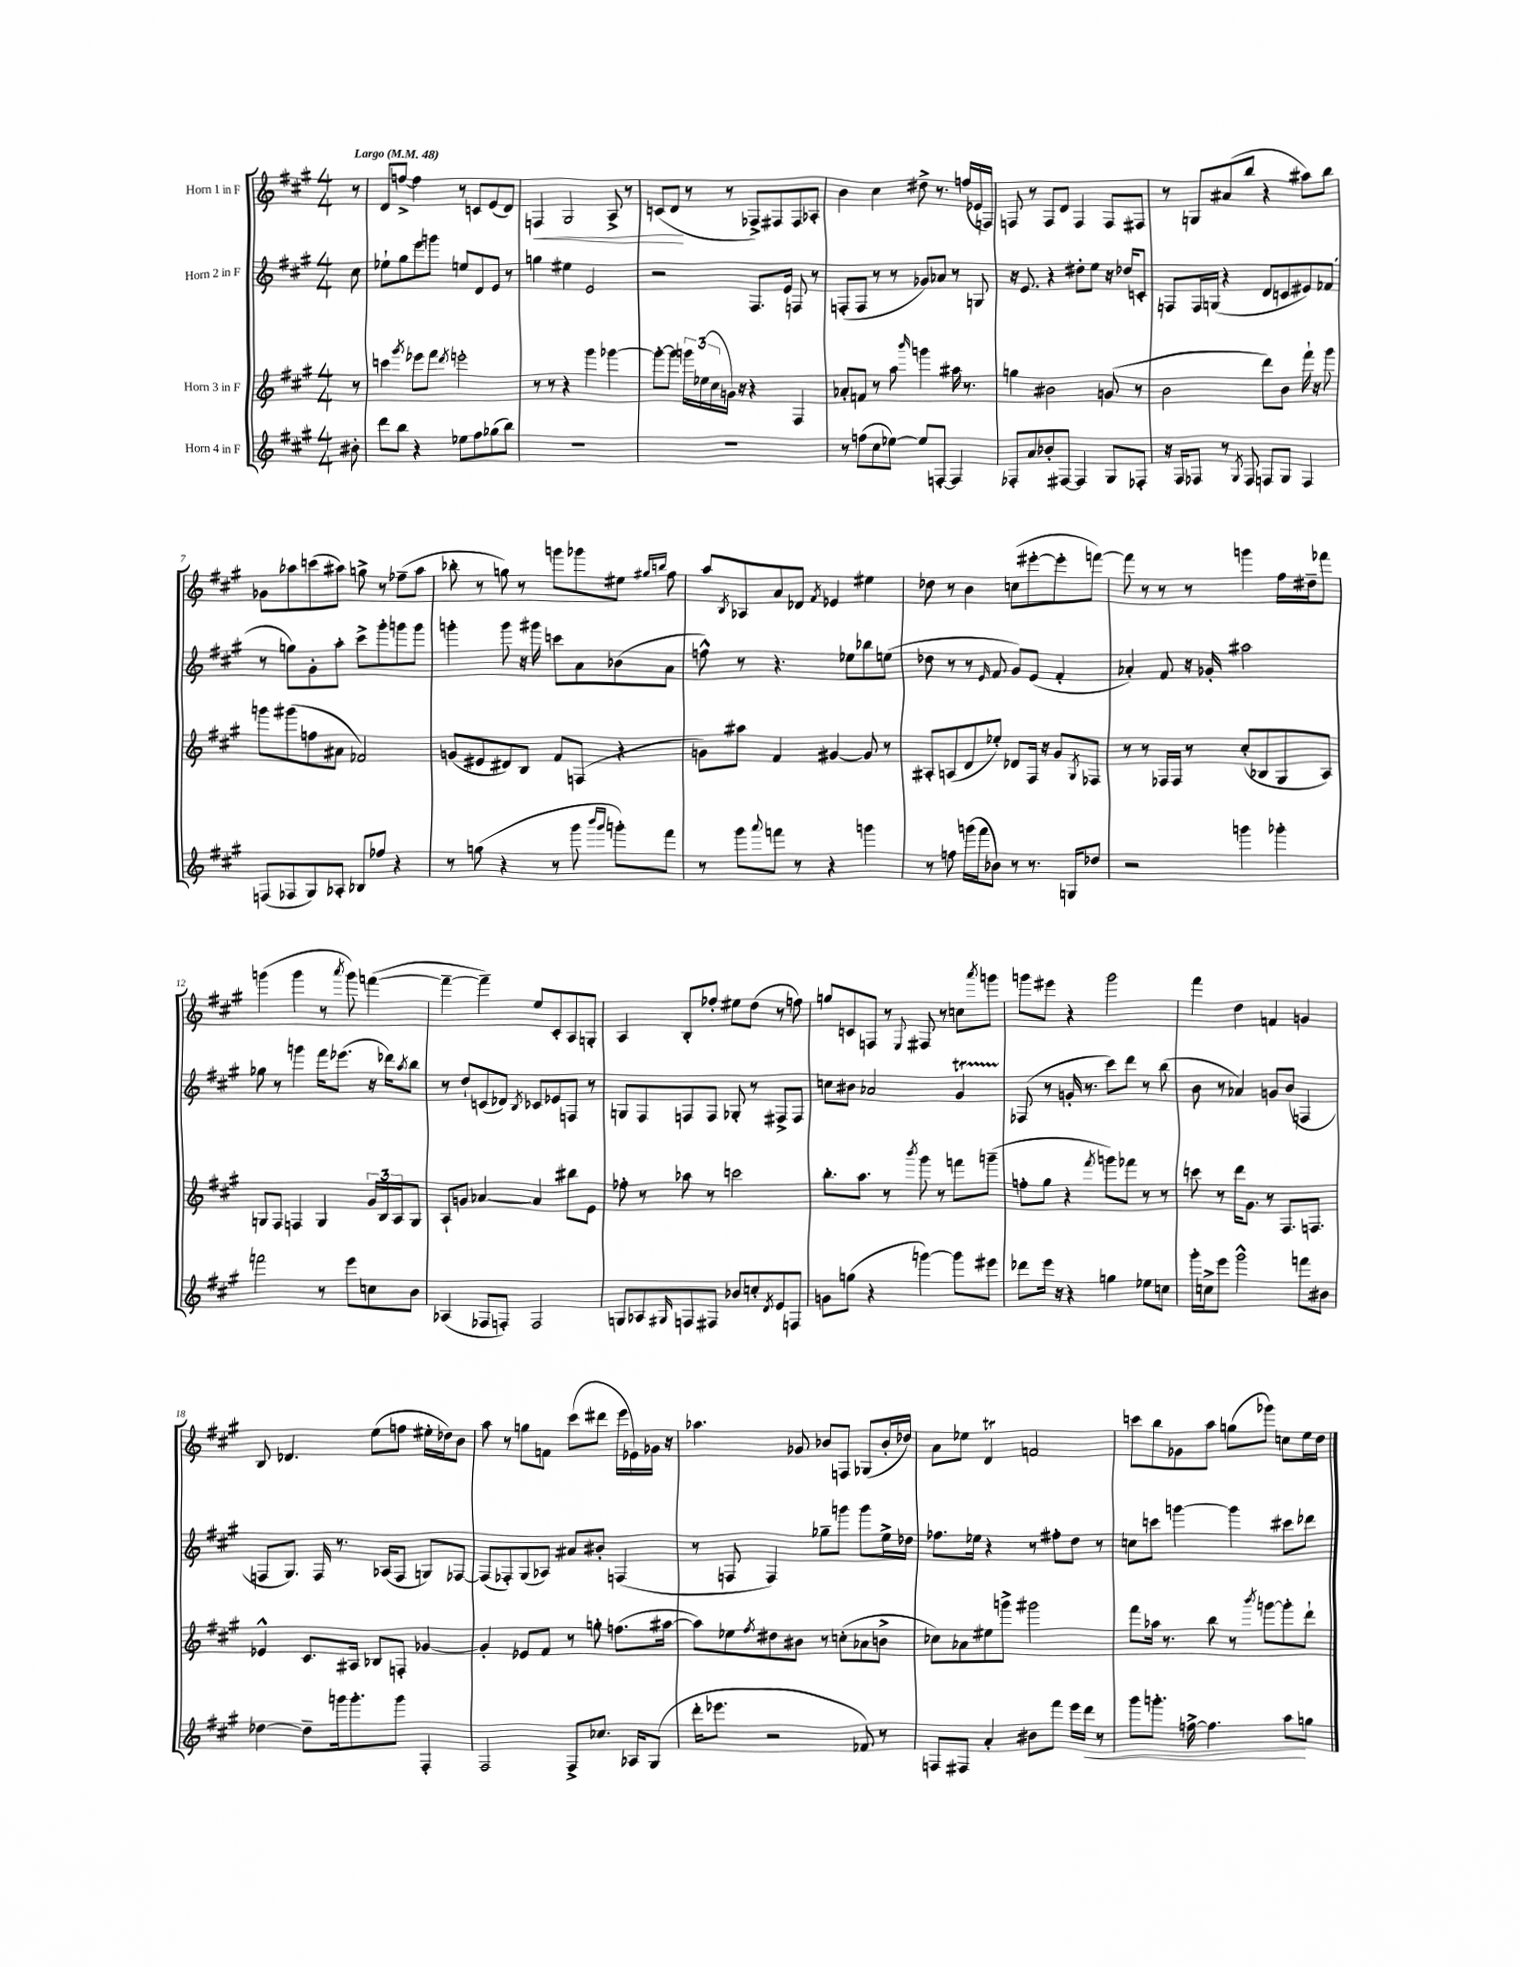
<<
\new StaffGroup <<
\new Staff = "s0" \with { instrumentName = "Horn 1 in F" } {
    \clef treble \key a \major \numericTimeSignature \time 4/4 \partial 8 \tempo "Largo" 4 = 48
    r8 |
    d'8 f''8~-> f''4 r8 c'8 e'8( d'8) |
    f4\< gis2 a8-> r8 |
    c'8( d'8\! r8 r8 fes8->) fis8 fis8 aes8-. |
    b'4 cis''4 dis''8-> r8. f''16( ees'16 f16) |
    f8 r8 f8 d'8 f4 f8 fis8 |
    r8 g8 ais'8( b''8 r4 ais''8) b''8 |
    ges'8 aes''8 c'''8( ais''8) g''8-> r8 fes''8--( ais''8 |
    bes''8-. r8 g''8) r8 g'''8 ges'''8 eis''8 \grace { gis''16 b''16 } fis''8 |
    a''8 \acciaccatura { b8 } aes8 a'8 des'8 \acciaccatura { fis'8 } ees'4 eis''4 |
    des''8 r8 b'4 c''8( eis'''8~-. eis'''8-. f'''8~) |
    f'''8 r8 r8 r8 g'''4 fis''16 dis''16-- fes'''8 |
    g'''4( g'''4 r8 \acciaccatura { a'''8 } g'''8) f'''4~( |
    f'''4~-- f'''4--) e''8 cis'8-. a8 g8-. |
    a4 b8-. fes''8-. eis''8 d''8( r8 f''8) |
    g''8 c'8 f8 r8 \appoggiatura { e8 } fis8 r8 c''8 \acciaccatura { a'''8 } g'''8 |
    g'''8 eis'''8 r4 g'''2 |
    fis'''4 d''4 f'4 g'4 |
    b8 des'4. e''8( f''8 eis''16-. des''16) b'8 |
    a''8 r8 g''8 f'8 cis'''8( dis'''8 e'''16 ees'16) ges'16 r16 |
    aes''4. ges'8 bes'8 f8 ges8( bes'16-. des''16) |
    a'8 ees''8 d'4\trill f'2 |
    c'''8 b''8 ges'8 a''8 g''8( ges'''8) c''8 e''16 d''16 \bar "|." |
}
\new Staff = "s1" \with { instrumentName = "Horn 2 in F" } {
    \clef treble \key a \major \numericTimeSignature \time 4/4 \partial 8
    cis''8 |
    ees''8-! gis''8 e'''8 g'''8 e''8 d'8 e'8 r8 |
    g''4 eis''4 e'2 |
    r2 fis8. e'16 f8 r8 |
    f8-.( f8 r8 r8 ges'8) aes'8 r8 g8 |
    r16 e'8. r4 dis''8-. e''8 r16 des''16 c'8-. |
    f8 f16 g16( r4 d'8 c'8 eis'8) fes'8( |
    r8 g''8) gis'8-. a''8-. cis'''8-> gis'''8-. g'''8 g'''8 |
    g'''4-. g'''8 r16 gis'''16 c'''8 a'8 bes'8( a'8 |
    f''8-^) r8 r4. ees''8 bes''8 e''8( |
    des''8 r8 r8 \grace { e'16 } fis'8 gis'8) e'8( fis'4-. |
    aes'4-.) fis'8 r16 ges'16-. ais''2 |
    ges''8 r8 g'''4 fis'''16 ees'''8.( r16 des'''16) \acciaccatura { a''8 } b''8 |
    r8 d''8-! c'8( des'8) \acciaccatura { b8 } ces'8 ees'8 f8 r8 |
    g8 fis8 f8 f8 ges8-. r8 fis8-> fis8 |
    c''8 bis'8 aes'2 gis'4\startTrillSpan |
    fes8\stopTrillSpan( r8 g'16-. r8. cis'''8) d'''8 r8 b''8( |
    b'8 r8 aes'4) g'8 b'8( f4 |
    f8 gis8.) f16 r8. aes16( f8 g8) fes8~ |
    fes8( fes8-.) gis8( aes8) ais'8 bis'8-. f4( |
    r8 f8 f4) ges''8-- g'''8 g'''8 e''16-> des''16 |
    fes''8. ees''16 r4 r8 fis''8-. d''8 r8 |
    c''8 c'''8 g'''4~ g'''4 cis'''8 des'''8 \bar "|." |
}
\new Staff = "s2" \with { instrumentName = "Horn 3 in F" } {
    \clef treble \key a \major \numericTimeSignature \time 4/4 \partial 8
    r8 |
    c'''4 \acciaccatura { gis'''8 } ees'''8 fis'''8 \acciaccatura { d'''8 } e'''2-. |
    r8 r8 r4 gis'''4 ges'''4~ |
    ges'''8~-. ges'''8 \tuplet 3/2 { g'''16 ees''16( cis''16 } g'16) r16 r4 fis4 |
    aes'8-. f'8 r8 a''8 \grace { b'''16 } g'''4 ais''16 r8. |
    g''4 bis'2 g'8( r8 |
    b'2 d'''8) b'8 fis'''16-! r16 gis'''8 |
    g'''8 gis'''8( f''8 ais'8 fes'2) |
    g'8( eis'8 dis'8) b8 fis'8 f8( r4 |
    g'8) ais''8 fis'4 gis'4~ gis'8 r8 |
    ais8-. a8( d'8 ees''8-.) des'8 fis16 r16 gis'8 \acciaccatura { gis8 } fes8 |
    r8 r8 fes16 fes16 r8 cis''8-.( bes8 gis8 a8) |
    g8 fis8 f4 g4 \tuplet 3/2 { gis'16 b16 a16 } g8 |
    a8-! g'8 aes'4~ aes'4 bis''8 e'8 |
    fes''8-. r8 aes''8 r8 c'''2 |
    b''8.-. a''8. r8 \acciaccatura { b'''8 } gis'''8 r8 f'''8 g'''8--( |
    f''8-. gis''8 r4 \acciaccatura { fis'''8 } g'''8) fes'''8 r8 r8 |
    c'''8 r8 d'''16 gis'8. r8 fis8. f8. |
    ees'4-^ cis'8. ais16 bes8 f8-. ges'4~ |
    ges'4-. ees'8 fis'8 r8 g''8-. f''8.( ais''16~ |
    ais''8) ees''8 \acciaccatura { fis''8 } dis''8 bis'8 r8 c''8-.( aes'8 b'8-> |
    ces''8) aes'8 eis''8 g'''8-> gis'''2 |
    fis'''8 aes''16 r8. b''8 r8 \acciaccatura { b'''8 } g'''8~ g'''8-. d'''8-! \bar "|." |
}
\new Staff = "s3" \with { instrumentName = "Horn 4 in F" } {
    \clef treble \key a \major \numericTimeSignature \time 4/4 \partial 8
    bis'8-. |
    d'''8 b''8 r4 ees''8 fis''8 ges''8( b''8) |
    R1 |
    R1 |
    r8 f''8( cis''8 ees''8~) ees''8 f8~-. f4 |
    fes8-. a'8 bes'8-. fis8~ fis4 gis8 fes8-. |
    r16 fis16 fes8 r8 \acciaccatura { gis8 } fes8 f8 gis8 f4 |
    f8( fes8 gis8) aes8-. bes8 fes''8 r4 |
    r8 g''8( r4 r8 gis'''8 \grace { b'''16 gis'''16 } g'''8-.) fis'''8 |
    r8 gis'''8 \appoggiatura { a'''8 } f'''8 r8 r4 g'''4 |
    r8 f''8 g'''16( fis'''16 bes'8) r8 r8. g16 des''8 |
    r2 g'''4 ges'''4-. |
    f'''2 r8 e'''8 c''8 b'8 |
    aes4( fes8 f8-.) f2 |
    g8 aes8 \grace { gis16 } f8 fis8 bes'8 c''8-. \acciaccatura { d'8 } e'8 f8 |
    g'8 g''8( r4 g'''4~) g'''8 eis'''8 |
    des'''8 e'''16 r16 r4 g''4 ees''8 c''8 |
    gis'''16-. c''16-> e'''8 gis'''2-^ f'''8 bis'8 |
    des''4~ des''8-- g'''16 g'''8.-. g'''8 fis4-. |
    fis2 fis8-> ces''8. aes16 gis8( |
    d'''16-. ees'''8. r2 fes'8) r8 |
    f8 fis8 a'4-. bis'8 fis'''8 e'''16 d'''16\< r8 |
    gis'''8 g'''8.-. f''16~-> f''4. a''8\! g''8 \bar "|." |
}
>>
>>
